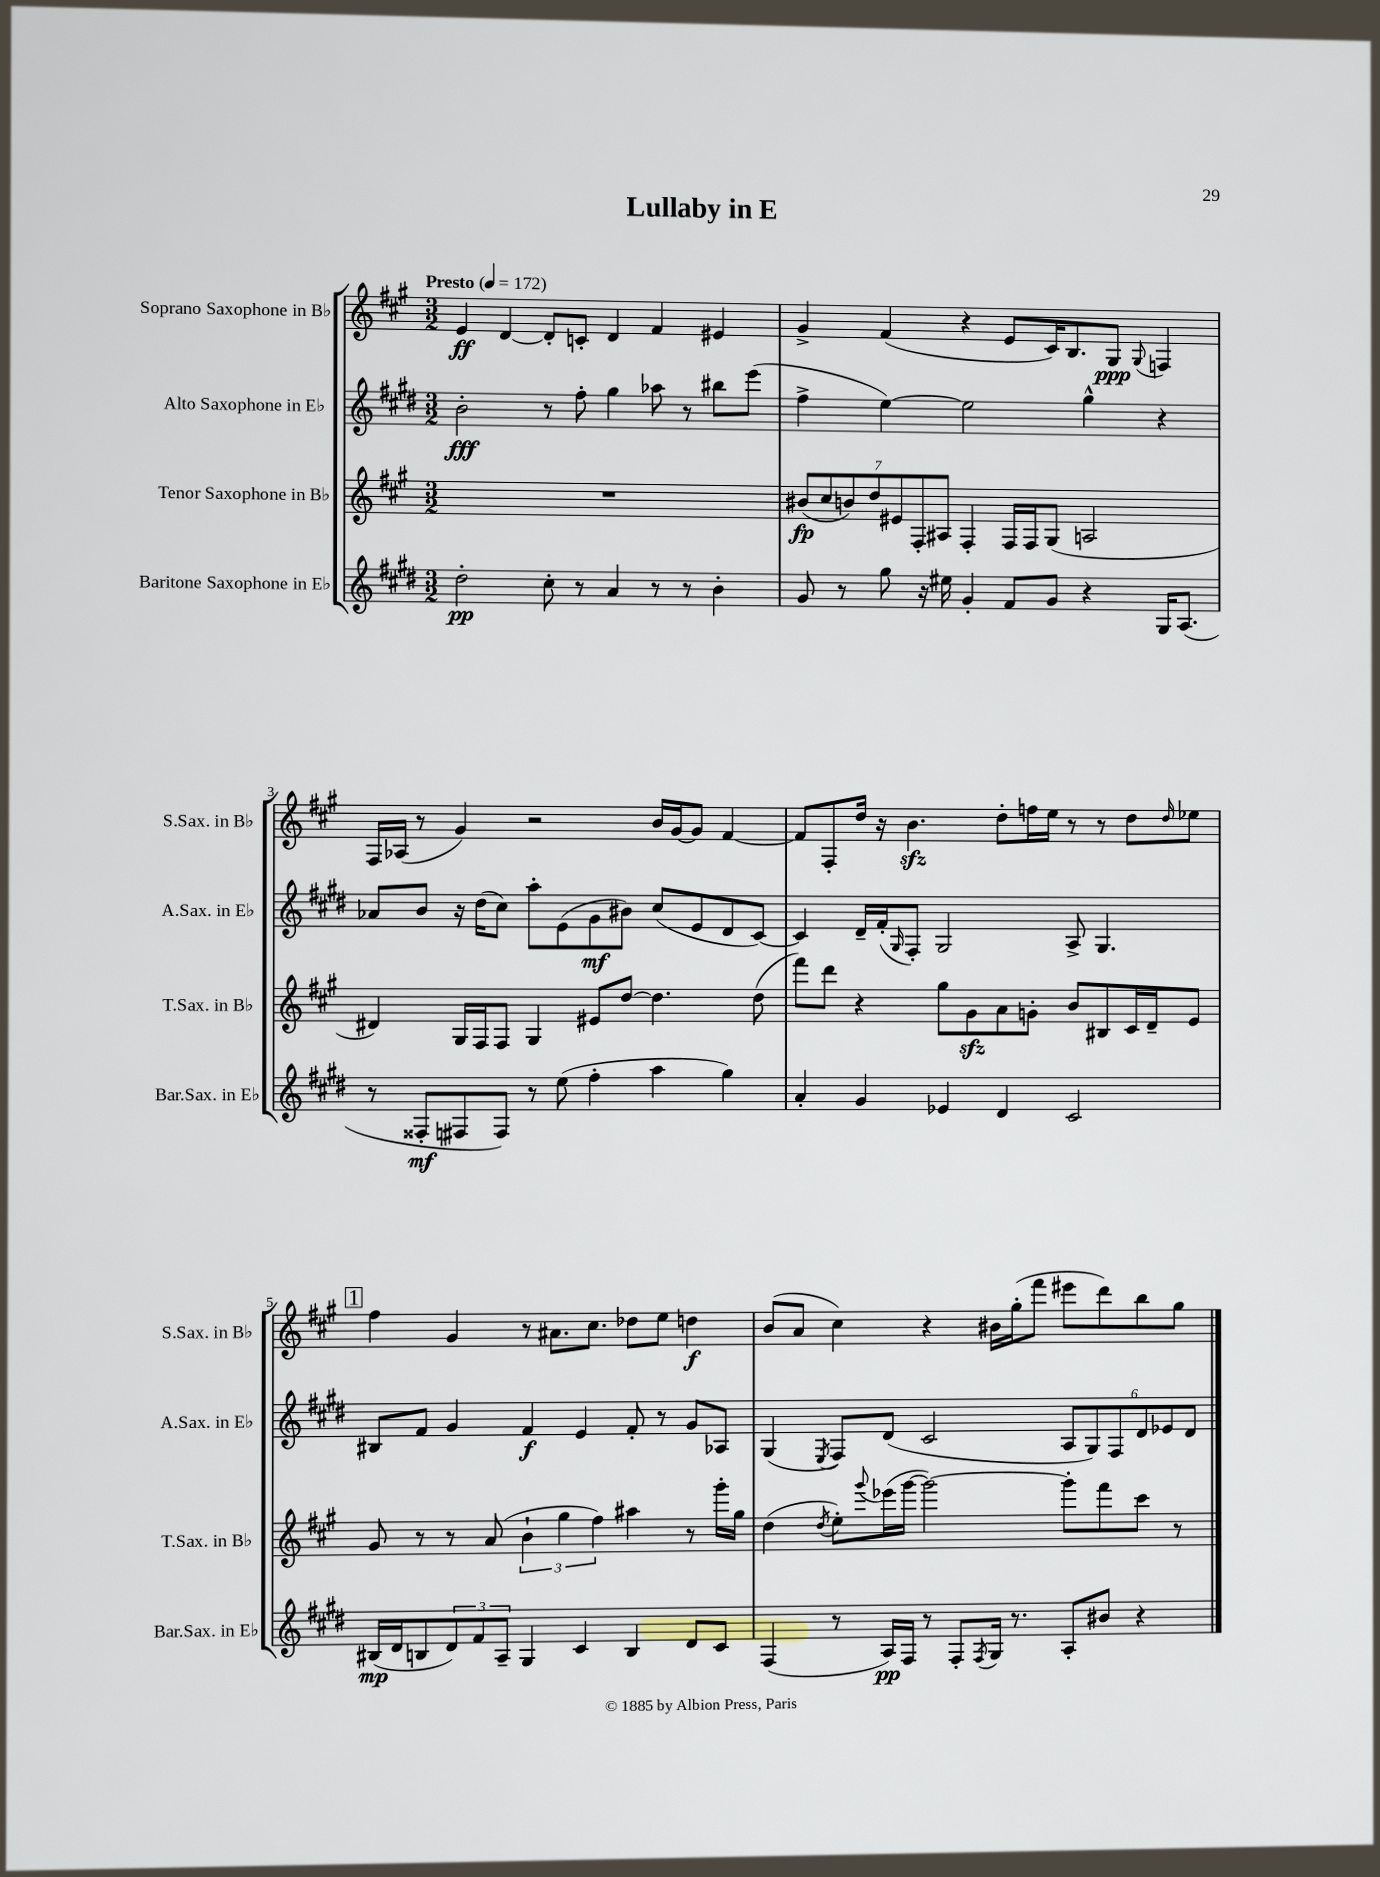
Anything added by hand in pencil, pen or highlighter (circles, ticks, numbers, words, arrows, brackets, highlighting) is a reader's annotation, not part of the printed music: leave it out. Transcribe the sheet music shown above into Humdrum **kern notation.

**kern	**kern	**kern	**kern
*staff4	*staff3	*staff2	*staff1
*clefG2	*clefG2	*clefG2	*clefG2
*k[f#c#g#d#]	*k[f#c#g#]	*k[f#c#g#d#]	*k[f#c#g#]
*M3/2	*M3/2	*M3/2	*M3/2
*MM172	*MM172	*MM172	*MM172
2dd#'	1.r	2b'	4e
.	.	.	[4d
8cc#'	.	8r	8d']
8r	.	8ff#'	8c'
4a	.	4gg#	4d
8r	.	8aa-	4f#
8r	.	8r	.
4b'	.	8bb#	4e#
.	.	(8eee	.
=	=	=	=
8g#	(14b#	4ff#^	4g#^
.	14cc#	.	.
8r	.	.	.
.	14b)	.	.
.	14dd	.	.
8gg#	.	[4ee)	(4f#
.	14e#	.	.
.	14F#'	.	.
16r	.	.	.
.	14A#	.	.
16ee#	.	.	.
4g#'	4F#'	2ee]	4r
8f#	16F#	.	8e
.	16F#	.	.
8g#	(8G#	.	16c#)
.	.	.	8.B
4r	2A	4gg#^^	.
.	.	.	8G#
.	.	.	8qqG#
16G#	.	4r	4F
(8.A	.	.	.
=	=	=	=
8r	4d#)	8a-	16F#
.	.	.	(16A-
8F##'	.	8b	8r
8F#	16G#	16r	4g#)
.	16F#	(16dd#	.
8F#)	8F#	8cc#)	.
8r	4G#	8aa'	2r
(8ee	.	(8e	.
4ff#'	8e#	8g#	.
.	[8dd	8b#)	.
4aa	4.dd]	(8cc#	16b
.	.	.	[16g#
.	.	8e	8g#]
4gg#)	.	8d#	[4f#
.	(8dd	[8c#)	.
=	=	=	=
4a'	8fff#)	4c#]	8f#]
.	8ddd	.	8F#'
4g#	4r	16d#~	16dd
.	.	(16f#'	16r
.	.	16qqG#	.
.	.	8F#')	4.b
4e-	8gg#	2G#	.
.	8g#	.	.
4d#	8a	.	8dd'
.	8g'	.	16ff
.	.	.	16ee
2c#	8b	8A^	8r
.	8B#	4.G#	8r
.	16c#	.	8dd
.	16d~	.	.
.	.	.	16qqdd
.	8e	.	8ee-
=	=	=	=
(16B#	8g#	8B#	4ff#
16d#	.	.	.
8B	8r	8f#	.
12d#)	8r	4g#	4g#
12f#	.	.	.
.	(8a	.	.
12A~	.	.	.
4G#	6b`	4f#	8r
.	.	.	8.a#
.	6gg#	.	.
4c#	.	4e	.
.	.	.	8.cc#
.	6ff#)	.	.
4B	4aa#	8f#'	8dd-
.	.	8r	8ee
8d#	8r	8g#	4dd
8c#	16ggg#'	8A-	.
.	16gg#	.	.
=	=	=	=
(4F#	(4dd	(4G#	(8b
.	.	.	8a
.	8qdd	8qE	.
8r	8ee')	8F#)	4cc#)
.	8qqggg#	.	.
16A)	(16eee-	(8d#	.
16F#	[16ggg#	.	.
8r	2ggg#_)	2c#	4r
8F#'	.	.	.
8qF#	.	.	.
16G#	.	.	16b#
8.r	.	.	(16gg#'
.	.	.	8fff#
8A'	8ggg#']	12A	8eee#
.	.	12G#)	.
8b#	8fff#	.	8ddd)
.	.	12F#	.
4r	8ccc#	12d#	8bb
.	.	12e-	.
.	8r	.	8gg#
.	.	12d#	.
==	==	==	==
*-	*-	*-	*-
